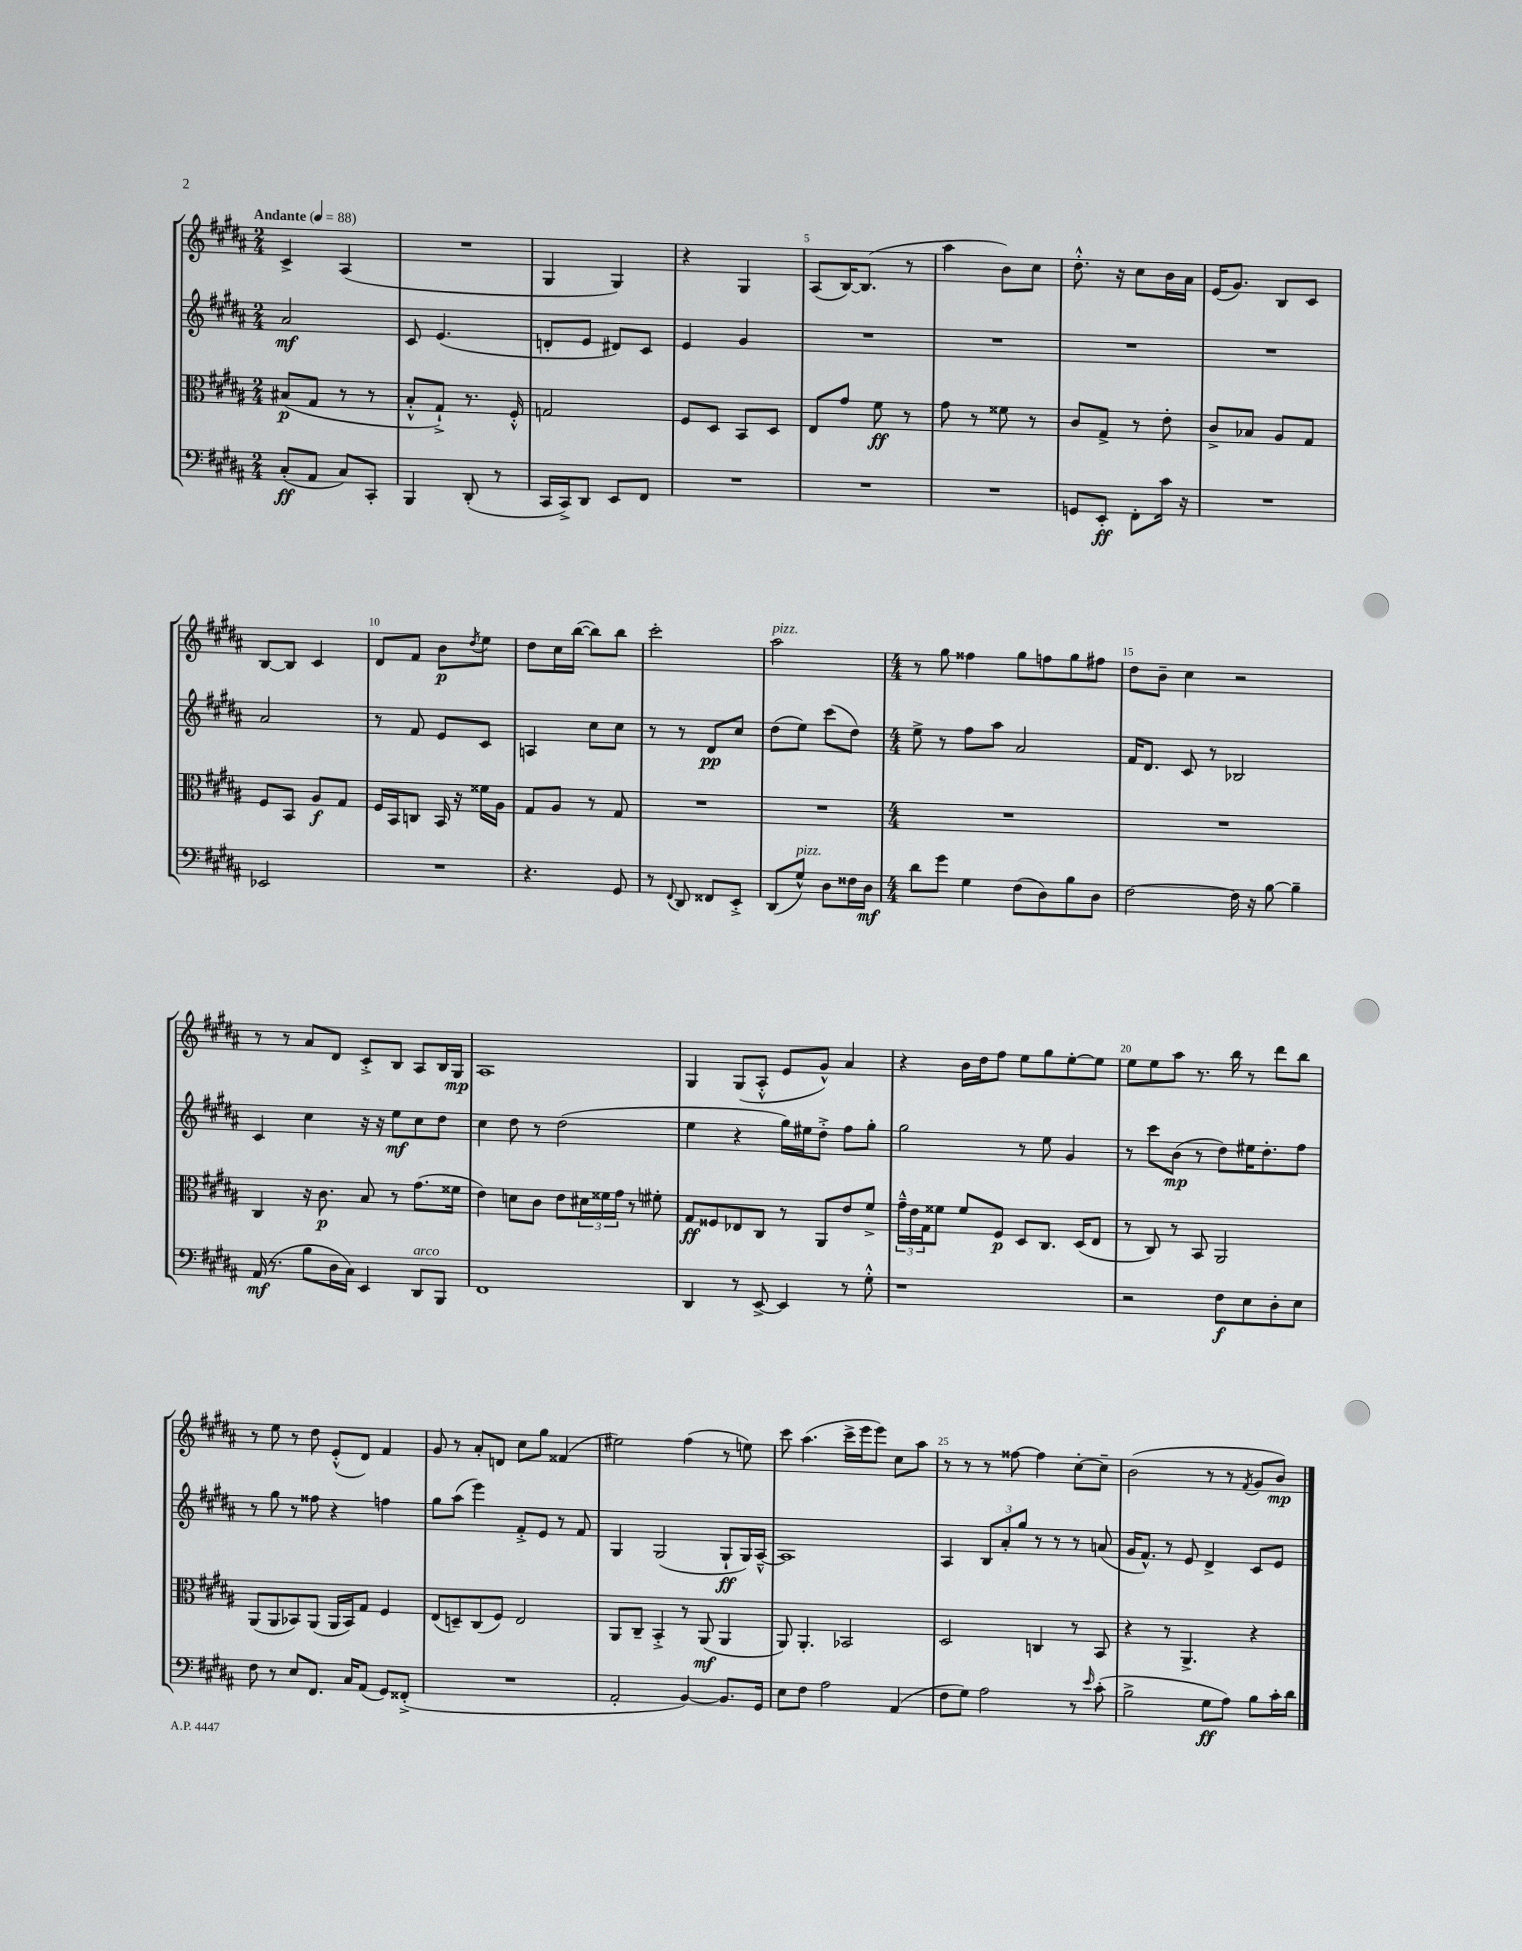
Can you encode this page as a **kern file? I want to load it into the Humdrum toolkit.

**kern	**kern	**kern	**kern
*staff4	*staff3	*staff2	*staff1
*clefF4	*clefC3	*clefG2	*clefG2
*k[f#c#g#d#a#]	*k[f#c#g#d#a#]	*k[f#c#g#d#a#]	*k[f#c#g#d#a#]
*M2/4	*M2/4	*M2/4	*M2/4
*MM88	*MM88	*MM88	*MM88
(8C#'/L	(8B#/L	2a#/	4c#^/
8AA#/J	8G#/J	.	.
8C#/L)	8r	.	(4A#/
8CC#'/J	8r	.	.
=	=	=	=
4BBB/	8B'^^/L	8c#/	2r
.	8G#`^/J)	(4.e/	.
(8DD#'/	8.r	.	.
8r	.	.	.
.	16F#'^^/	.	.
=	=	=	=
16CC#/LL	2G/	8d'/L	4G#/
16CC#^/J)	.	.	.
8DD#/J	.	8e/J	.
8EE/L	.	8d#/L)	4G#/)
8FF#/J	.	8c#/J	.
=	=	=	=
2r	8F#/L	4e/	4r
.	8D#/J	.	.
.	8BB/L	4g#/	4G#/
.	8D#/J	.	.
=	=	=	=
2r	8E/L	2r	(8A#/L
.	8g#/J	.	[16B/K)
.	.	.	(8.B/]J
.	8f#\	.	.
.	8r	.	8r
=	=	=	=
2r	8g#\	2r	4aa#\
.	8r	.	.
.	8f##\	.	8b\L)
.	8r	.	8cc#\J
=	=	=	=
8GG/L	8c#/L	2r	8.dd#'^^\
8EE'/J	8G#^/J	.	.
.	.	.	16r
8FF#'\L	8r	.	8cc#\L
16c#\Jk	8e'\	.	16b\L
16r	.	.	16a#\JJ
=	=	=	=
2r	8c#^/L	2r	(16e/LK
.	.	.	8.g#/J)
.	8B-/J	.	.
.	8A#/L	.	8B/L
.	8G#/J	.	8c#/J
=	=	=	=
2EE-/	8F#/L	2a#/	[8B/L
.	8BB/J	.	8B/]J
.	8A#/L	.	4c#/
.	8G#/J	.	.
=	=	=	=
2r	16F#/LL	8r	8d#/L
.	16BB/J	.	.
.	8C/J	8f#/	8f#/J
.	16BB/	8e/L	8b\L
.	16r	.	.
.	.	.	8qdd#/
.	16f##\LL	8c#/J	8ee\J
.	16A#\JJ	.	.
=	=	=	=
4.r	8G#/L	4A/	8dd#\L
.	8A#/J	.	16cc#\L
.	.	.	([16bb\JJ
.	8r	8cc#\L	8bb\]L)
8GG#/	8G#/	8cc#\J	8bb\J
=	=	=	=
8r	2r	8r	2ccc#'\
8qqFF#/	.	.	.
8DD#/	.	8r	.
8FF##/L	.	8d#/L	.
8EE'^/J	.	8cc#/J	.
=	=	=	=
(8DD#/L	2r	(8dd#\L	2aa#\
8G#^^/J)	.	8ee\J)	.
8D#\L	.	(8ccc#\L	.
16F##\L	.	8dd#\J)	.
16D#\JJ	.	.	.
=	=	=	=
*M4/4	*M4/4	*M4/4	*M4/4
8d#\L	1r	8ee^\	8r
8g#\J	.	8r	8gg#\
4G#\	.	8ff#\L	4ff##\
.	.	8aa#\J	.
(8F#\L	.	2a#/	8gg#\L
8D#\)	.	.	8ff\
8B\	.	.	8gg#\
8D#\J	.	.	8ff#\J
=	=	=	=
[2F#\	1r	16f#/LK	8dd#\L
.	.	8.d#/J	.
.	.	.	8b~\J
.	.	8c#/	4cc#\
.	.	8r	.
16F#\]	.	2B-/	2r
16r	.	.	.
[8B\	.	.	.
4B~\]	.	.	.
=	=	=	=
(16AA#/	4C#/	4c#/	8r
8.r	.	.	.
.	.	.	8r
8B\L	16r	4cc#\	8a#/L
.	8.c#\	.	.
16D#\L	.	.	8d#/J
16C#\JJ)	.	.	.
4EE/	8B/	16r	8c#'^/L
.	.	16r	.
.	8r	8ee\L	8B/J
8DD#/L	(8.g#\L	8cc#\	8A#/L
8BBB/J	.	8dd#\J	16B/L
.	16f##\Jk	.	16G#/JJ
=	=	=	=
1FF#	4e\)	4cc#\	1A#
.	8d\L	8dd#\	.
.	8c#\J	8r	.
.	8e\L	(2dd#\	.
.	24d#\L	.	.
.	24f##\	.	.
.	24g#\JJ	.	.
.	8r	.	.
.	8f#'\	.	.
=	=	=	=
4DD#/	8G#/L	4ee\	4G#/
.	8F##/	.	.
8r	8E-/	4r	(8G#/L
[8EE^/	8C#/J	.	8A#'^^/J
4EE/]	8r	16gg#\LL)	8e/L
.	.	16ee#\J	.
.	8AA#/L	8dd#'^\J	8g#^^/J)
8r	8e/	8ff#\L	4a#/
8G#'^^\	8f#^/J	8gg#'\J	.
=	=	=	=
1r	24g#~^^\LL	2gg#\	4r
.	24e\	.	.
.	24G#\J	.	.
.	8f##\J	.	.
.	8f##/L	.	16b\LL
.	.	.	16dd#\J
.	8F#/J	.	8ff#\J
.	8D#/L	8r	8ee\L
.	8.C#/J	8ee\	8gg#\
.	.	4g#/	[8ee'\
.	(16D#/LK	.	.
.	8E/J	.	8ee\]J
=	=	=	=
2r	8r	8r	8ee\L
.	8C#/)	8ccc#\L	8ee\
.	8r	(8b\J	8aa#\J
.	8BB/	8r	8.r
8F#\L	2AA#/	8dd#\L)	.
.	.	.	16bb\
8E\	.	16ee#\K	8r
.	.	8.dd#'\	.
8D#'\	.	.	8ddd#\L
8E\J	.	8ff#\J	8bb\J
=	=	=	=
8F#\	(8AA#/L	8r	8r
8r	8AA#/	8gg#\	8ee\
8E/L	8BB-/)	8r	8r
8.FF#/J	(8AA#/J	8ff##\	8dd#\
.	16AA#/LL	4r	(8e'^^/L
16C#/LK	16BB-/J)	.	.
(8AA#/J	8G#/J	.	8d#/J)
8GG#/L)	4F#/	4ff\	4f#/
(8FF##'^/J	.	.	.
=	=	=	=
1r	(8E/L	8gg#\L	8g#/
.	8D~/)	(8aa#\J	8r
.	(8C#/	4eee\)	8a#'/L
.	8F#/J)	.	8d/J
.	2E/	8f#'^/L	8cc#\L
.	.	8e/J	8gg#\J
.	.	8r	(4f##/
.	.	8f#/	.
=	=	=	=
2AA#'/	8AA#/L	4G#/	2ee#\)
.	8C#~/J	.	.
.	4BB'^/	(2G#/	.
[4BB/)	8r	.	(4ff#\
.	(8AA#/	.	.
8.BB/]L	4AA#/	8G#`/L	8r
.	.	16G#/L)	8ee\)
16GG#/Jk	.	[16A#~^^/JJ	.
=	=	=	=
8E\L	8AA#/)	1A#]	8ccc#\
8F#\J	4.AA#'/	.	(4.aa#\
2A#\	.	.	.
.	2BB-/	.	16ccc#^\LL
.	.	.	16eee\J
.	.	.	8eee\J)
(4AA#/	.	.	8cc#\L
.	.	.	8aa#\J
=	=	=	=
8F#\L	2D#/	4A#/	8r
8G#\J)	.	.	8r
2A#\	.	12B/L	8r
.	.	12a#'/	.
.	.	.	[8ff##\
.	.	12gg#/J	.
.	4C/	8r	4ff##\]
.	.	8r	.
8r	8r	8r	[8cc#'\L
16qqe/	.	.	.
(8c#'\	8BB/	(8a/	8cc#~\]J
=	=	=	=
2B^\	4r	16g#/LK	(2b\
.	.	8.f#^^/J)	.
.	8r	8r	.
.	4.AA#^/	8e/	.
8G#\L	.	4d#^/	8r
8A#\J)	.	.	8r
.	.	.	8qf#/
8B\L	4r	8c#/L	8g#/L
16c#'\L	.	8e/J	8b/J)
16d#\JJ	.	.	.
==	==	==	==
*-	*-	*-	*-
